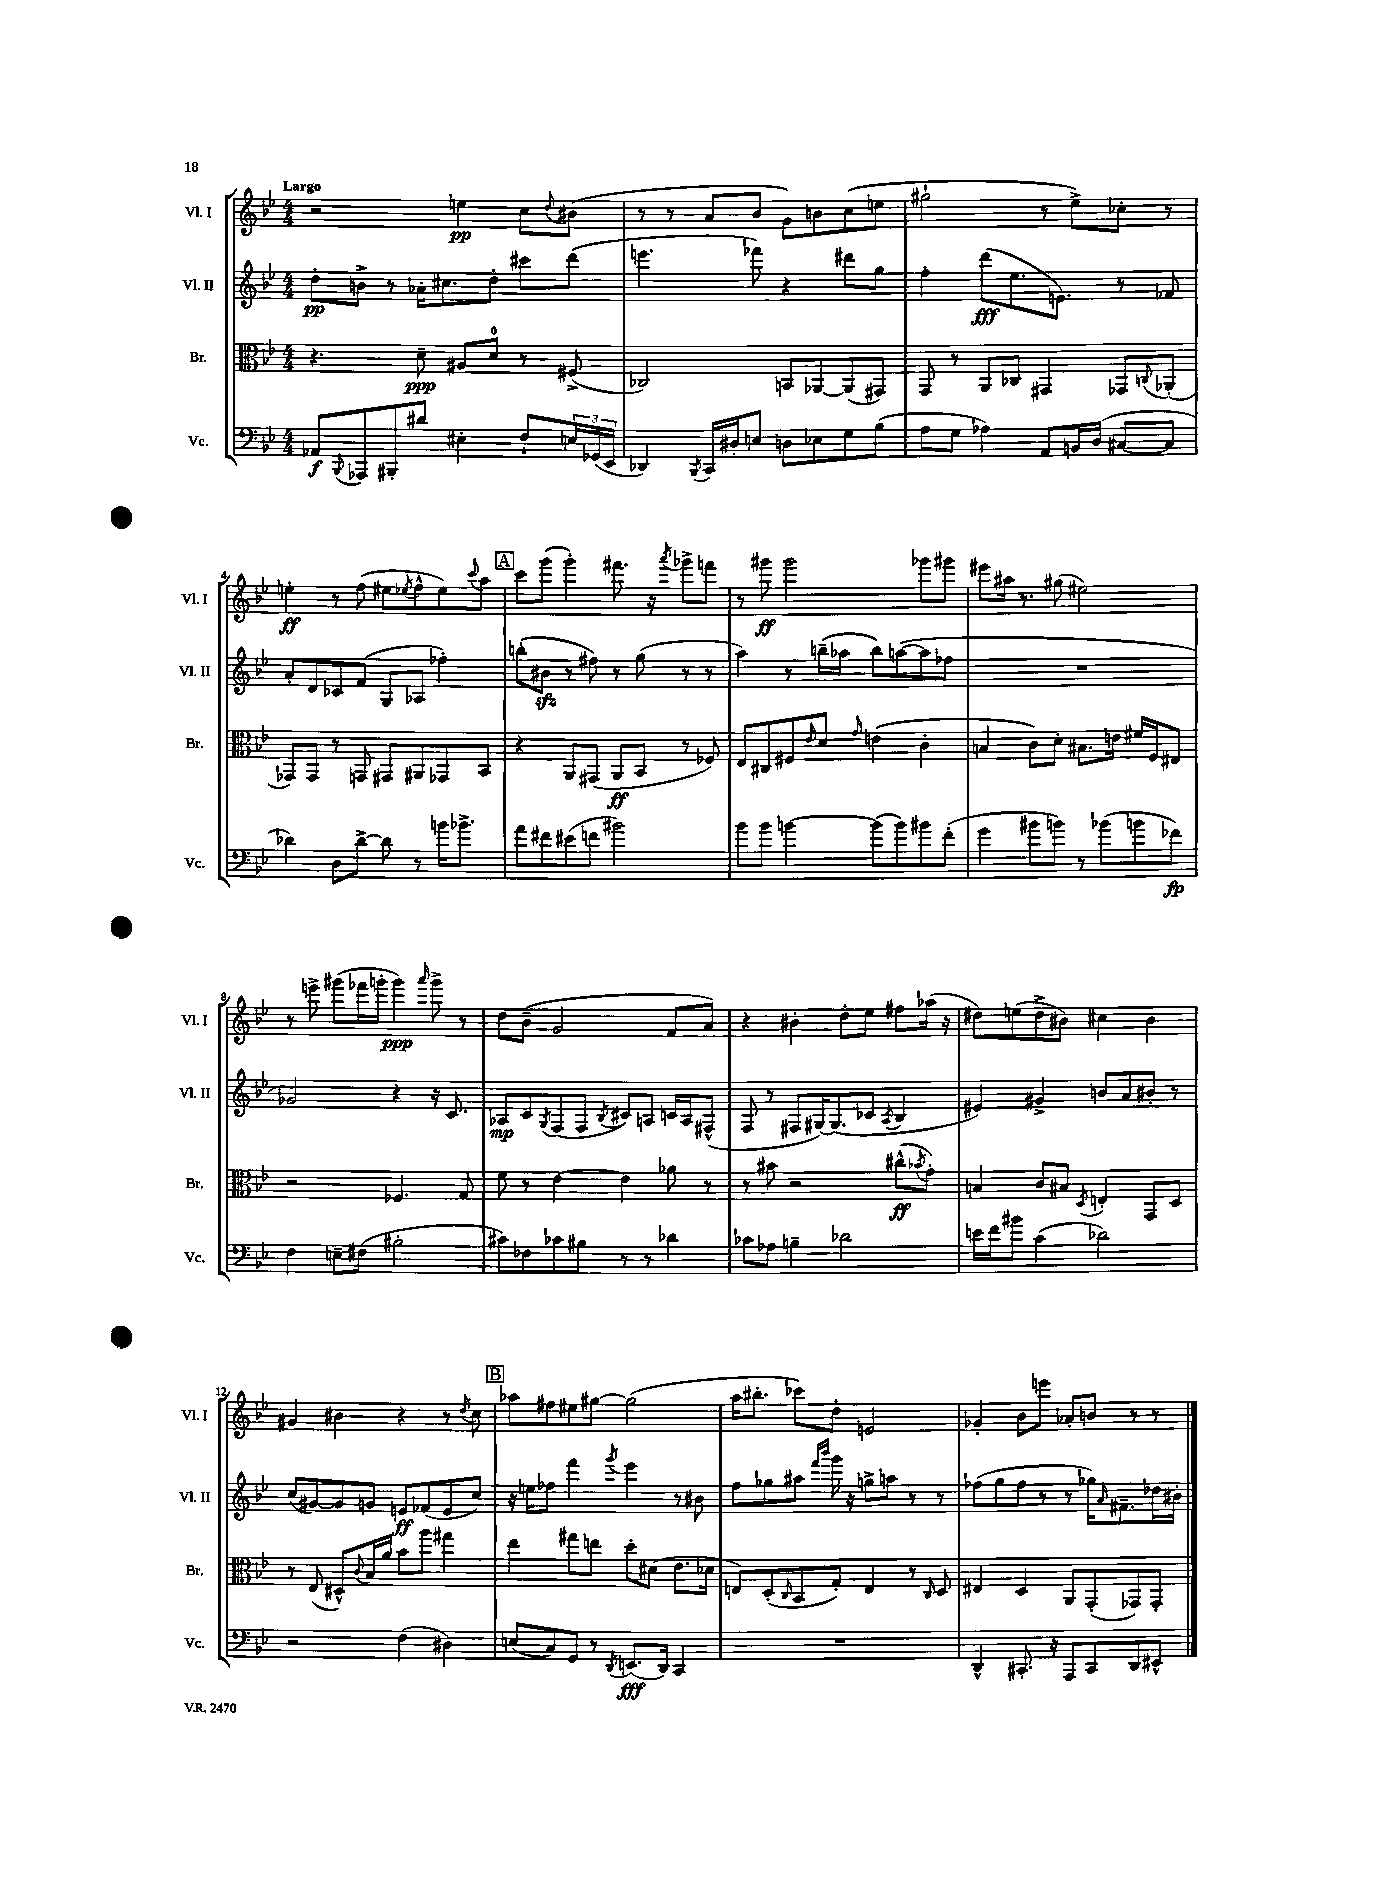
<<
\new StaffGroup <<
\new Staff = "s0" \with { instrumentName = "Vl. I" shortInstrumentName = "Vl. I" } {
    \clef treble \key bes \major \numericTimeSignature \time 4/4 \tempo "Largo"
    r2 e''4\pp c''8 \appoggiatura { d''8 } bis'8( |
    r8 r8 a'8 bes'8 g'8) b'8 c''8( e''8 |
    gis''2-! r8 ees''8->) ces''8-. r8 |
    e''4-.\ff r8 f''8( eis''8 \acciaccatura { ees''8 } f''8-^ ees''8) \appoggiatura { c'''8 } a''8 |
    \mark \markup { \box "A" } c'''8 g'''8( g'''4-.) fis'''8. r16 \acciaccatura { a'''8 } ges'''8-> f'''8 |
    r8 gis'''8\ff gis'''2 ges'''8 gis'''8 |
    eis'''8 ais''16 r8. gis''8( eis''2) |
    r8 e'''8-> gis'''8( fes'''16 g'''16-. g'''4\ppp) \grace { a'''16 } g'''8-> r8 |
    d''8 bes'8--( g'2 f'8 a'8) |
    r4 bis'4-. d''8-. ees''8 fis''8 aes''16( r16 |
    dis''8) e''8( dis''8-> bis'8) cis''4 bis'4 |
    gis'4 bis'4 r4 r8 \acciaccatura { d''8 } c''8 |
    \mark \markup { \box "B" } aes''8 fis''8 eis''8 gis''8~ gis''2( |
    a''16 bis''8.-. ces'''8) d''8-. e'2 |
    ges'4-. bes'8 e'''8 aes'8-. b'8 r8 r8 \bar "|." |
}
\new Staff = "s1" \with { instrumentName = "Vl. II" shortInstrumentName = "Vl. II" } {
    \clef treble \key bes \major \numericTimeSignature \time 4/4
    d''8-.\pp b'8-> r8 aes'16-. cis''8. d''8-. cis'''8 d'''8( |
    e'''4. fes'''8) r4 dis'''8 g''8 |
    f''4-. d'''8\fff( ees''8. e'8.) r8 fes'8 |
    a'8-. d'8 ces'8 f'8( g8 aes8 fes''4-.) |
    \mark \markup { \box "A" } b''8-.( bis'8\sfz r8 fis''8) r8 g''8( r8 r8 |
    a''4) r8 b''16--( aes''16 b''8) a''8~( a''8 fes''8 |
    R1 |
    ges'2) r4 r16 c'8. |
    aes8\mp c'8 \acciaccatura { g8 } f8( f8 \acciaccatura { bes8 } cis'8) a8 c'16 a16 fis8-^( |
    f8 r8 fis8 gis16~) gis8.( ces'8 \acciaccatura { a8 } bes4 |
    eis'4) gis'4-> b'8 a'8 bis'8-. r8 |
    c''8( gis'8~) gis'8 g'8 e'8\ff fes'8( e'8 c''8) |
    \mark \markup { \box "B" } r16 e''16 fes''8 f'''4 \acciaccatura { g'''8 } ees'''4 r8 bis'8 |
    f''8 ges''8 ais''8 \grace { f'''16 bes'''16 } g'''16 r16 g''8-> a''8 r8 r8 |
    fes''8( g''8 fes''8 r8 r8 ges''16) \grace { a'16 } fis'8.-- des''16 bis'16-. \bar "|." |
}
\new Staff = "s2" \with { instrumentName = "Br." shortInstrumentName = "Br." } {
    \clef alto \key bes \major \numericTimeSignature \time 4/4
    r4. d'8--\ppp ais8 d'8-0 r8 fis8->( |
    ces2) b,8 aes,8~ aes,8( gis,8) |
    g,8 r8 a,8 ces8 gis,4 ges,8 \appoggiatura { c8 } aes,8-.( |
    ges,8) ges,8 r8 g,8 gis,8 ais,8 ges,8 bes,8 |
    \mark \markup { \box "A" } r4 a,8 gis,8( a,8\ff bes,8 r8 fes8) |
    ees8 cis8 fis8 \grace { ees'16 } d'8 \grace { g'16 } e'4( c'4-. |
    b4 c'8) d'8-. bis8. e'16 fis'16 f16 eis8 |
    r2 fes4. g8 |
    f'8 r8 ees'4~ ees'4 aes'8 r8 |
    r8 bis'8 r2 cis''8-^\ff( \acciaccatura { bes'8 } g'8-.) |
    b4 c'8 bis8 \acciaccatura { d8 } e4-. g,8 d8 |
    r8 ees8( dis8-^) \appoggiatura { c'8 } bes16 a'16 bes'8 a''8 gis''4 |
    \mark \markup { \box "B" } ees''4 gis''8 e''8 d''8-. dis'8( ees'8. des'16 |
    e8) d8-.( \grace { c16 } bes,8 g8-.) e4 r8 \grace { c16 } d8 |
    eis4 d4 a,8 g,8-.( ges,8) ges,8-. \bar "|." |
}
\new Staff = "s3" \with { instrumentName = "Vc." shortInstrumentName = "Vc." } {
    \clef bass \key bes \major \numericTimeSignature \time 4/4
    aes,8\f \appoggiatura { bes,,8 } aes,,8 bis,,8-. dis'8 eis4-. f8-! \tuplet 3/2 { e16 ges,16( ees,16 } |
    des,4) \acciaccatura { bes,,8 } c,16 dis16-. e8 d8 ees8 g8 bes8( |
    a8 g8 aes4) a,8 b,16 d16( cis8~ cis8 |
    des'4) d8 des'8~-> des'8 r8 b'16 bes'8.-> |
    \mark \markup { \box "A" } a'8 fis'8 eis'8( f'8 bis'2) |
    bes'8 bes'8 b'4~ b'8( b'8) bis'8 f'8-.( |
    g'4 bis'8 b'8) r8 bes'8( b'8 fes'8\fp) |
    f4 e8-- fis8( bis2-. |
    cis'8) fes8 ces'8 bis8 r8 r8 des'4 |
    ces'8 aes8 b4-- des'2 |
    e'16 f'16 bis'8 c'4( des'2) |
    r2 f4( dis4) |
    \mark \markup { \box "B" } e8( c8) g,8 r8 \acciaccatura { d,8 } e,8.\fff( d,16) c,4 |
    R1 |
    d,4-^ cis,8.-. r16 a,,8 cis,8 d,8 eis,8-^ \bar "|." |
}
>>
>>
